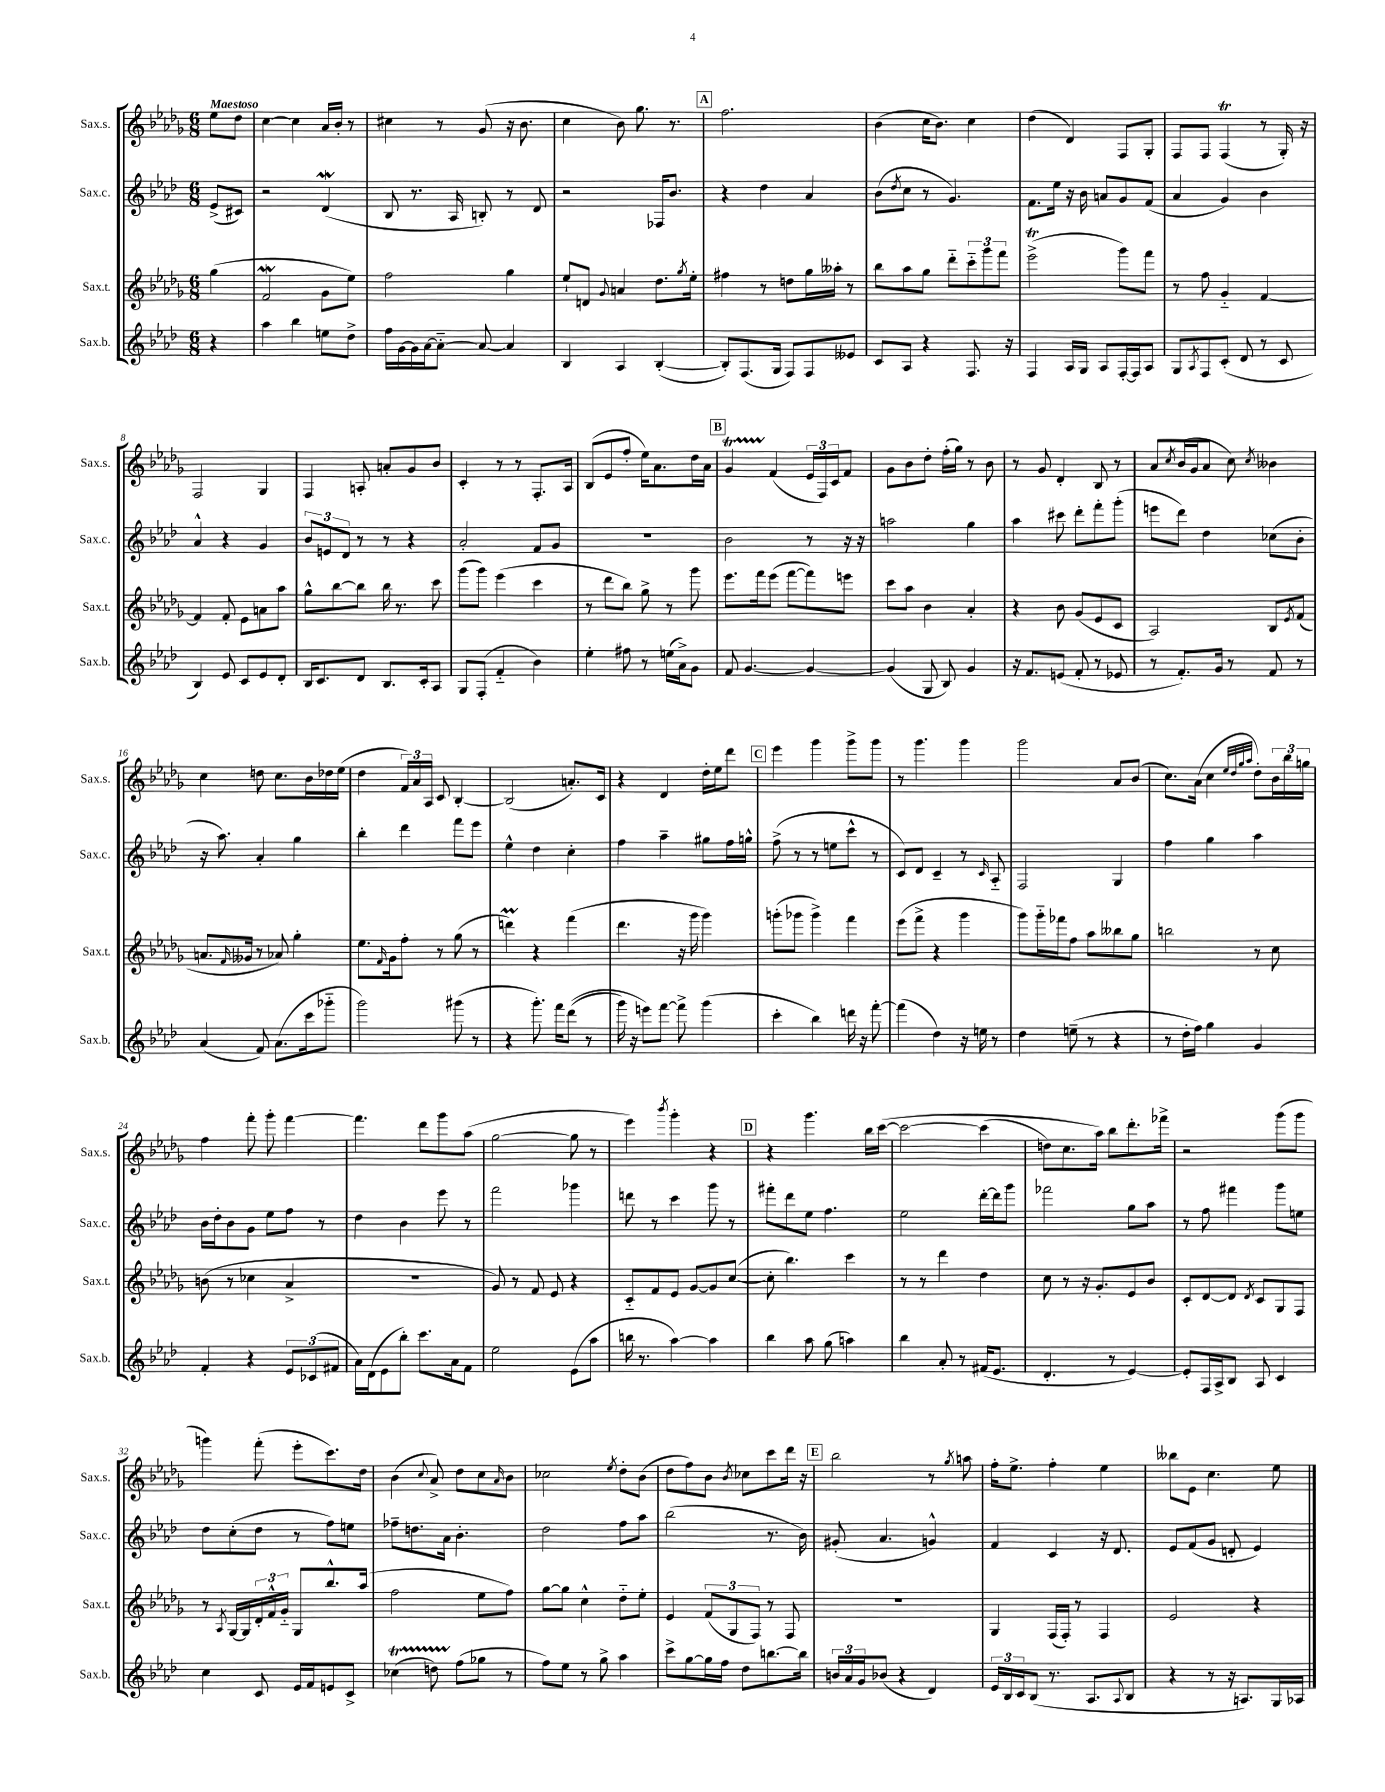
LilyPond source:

<<
\new StaffGroup <<
\new Staff = "s0" \with { instrumentName = "Sax.s." shortInstrumentName = "Sax.s." } {
    \clef treble \key des \major \numericTimeSignature \time 6/8 \partial 4 \tempo "Maestoso"
    ees''8 des''8 |
    c''4~ c''4 aes'16 bes'16-. r8 |
    cis''4 r8 ges'8( r16 bes'8. |
    c''4 bes'8) ges''8. r8. |
    \mark \markup { \box "A" } f''2. |
    bes'4( c''16 bes'8.) c''4 |
    des''4( des'4) f8 ges8-. |
    f8 f8 f4\trill( r8 ges16-.) r16 |
    f2 ges4 |
    f4 a8-. a'8-. ges'8 bes'8 |
    c'4-. r8 r8 f8.-. aes16 |
    bes8( ees'8 f''8-. ees''16) aes'8. des''16 aes'16 |
    \mark \markup { \box "B" } ges'4\startTrillSpan f'4\stopTrillSpan( \tuplet 3/2 { ees'16 f16) c'16 } f'8 |
    ges'8 bes'8 des''8-. f''16-.( ges''16) r8 bes'8 |
    r8 ges'8 des'4-. bes8 r8 |
    aes'8 \acciaccatura { c''8 } bes'16( ges'16 aes'8 c''8) \acciaccatura { c''8 } beses'4 |
    c''4 d''8 c''8. bes'16 des''16 ees''16( |
    des''4 \tuplet 3/2 { f'16) aes'16 aes16 } c'8 bes4~-. |
    bes2( a'8.-.) c'16 |
    r4 des'4 des''16-. ees''16 des'''8 |
    \mark \markup { \box "C" } ees'''4 ges'''4 ges'''8-> ges'''8 |
    r8 ges'''4. ges'''4 |
    ges'''2 aes'8 bes'8( |
    c''8.) aes'16( c''4 \grace { ees''32 des''32 ges''32 aes''32 } des''8-.) \tuplet 3/2 { bes'16 bes''16 g''16 } |
    f''4 f'''8-. ges'''8-. f'''4~ |
    f'''4. des'''8 ges'''8 aes''8( |
    ges''2~ ges''8 r8 |
    ees'''4) \acciaccatura { bes'''8 } ges'''4-. r4 |
    \mark \markup { \box "D" } r4 ges'''4. bes''16 c'''16~\( |
    c'''2~ c'''4( |
    d''8) c''8. aes''16\) bes''8 des'''8.-. fes'''16-> |
    r2 ges'''8( ges'''8 |
    g'''4) f'''8-.( ees'''8-. c'''8.) des''16 |
    bes'4( \appoggiatura { c''8 } aes'8->) des''8 c''8 \grace { aes'16 } bes'8 |
    ces''2 \acciaccatura { ees''8 } des''8-. bes'8( |
    des''8 f''8) bes'8 \acciaccatura { bes'8 } ces''8 c'''8 des'''16 r16 |
    \mark \markup { \box "E" } bes''2 r8 \acciaccatura { ges''8 } a''8 |
    f''16-. ees''8.-> f''4-. ees''4 |
    beses''8 ees'8 c''4. ees''8 \bar "|." |
}
\new Staff = "s1" \with { instrumentName = "Sax.c." shortInstrumentName = "Sax.c." } {
    \clef treble \key aes \major \numericTimeSignature \time 6/8 \partial 4
    ees'8->( cis'8) |
    r2 des'4\mordent( |
    bes8 r8. aes16 b8-.) r8 des'8 |
    r2 fes16 bes'8. |
    \mark \markup { \box "A" } r4 des''4 aes'4 |
    bes'8( \acciaccatura { des''8 } c''8 r8 g'4.) |
    f'8. ees''16 r16 bes'16 a'8 g'8 f'8( |
    aes'4 g'4) bes'4 |
    aes'4-^ r4 g'4 |
    \tuplet 3/2 { bes'8 e'8 des'8 } r8 r8 r4 |
    aes'2-. f'8 g'8 |
    R2. |
    \mark \markup { \box "B" } bes'2 r8 r16 r16 |
    a''2 g''4 |
    aes''4 cis'''8 des'''8-. f'''8-. g'''8-.( |
    e'''8 des'''8) des''4 ces''8( bes'8-. |
    r16 aes''8.) aes'4-. g''4 |
    bes''4-. des'''4 f'''8 ees'''8 |
    ees''4-^ des''4 c''4-. |
    f''4 aes''4-- gis''8 f''16 g''16-^ |
    \mark \markup { \box "C" } f''8->( r8 r8 e''8 c'''8-^ r8 |
    c'8) des'8 c'4-- r8 \grace { c'16 } aes8-_ |
    f2 g4 |
    f''4 g''4 aes''4 |
    bes'16 des''16-. bes'8 g'8 ees''8 f''8 r8 |
    des''4 bes'4 ees'''8 r8 |
    f'''2 ges'''4 |
    d'''8 r8 c'''4 g'''8 r8 |
    \mark \markup { \box "D" } fis'''8-. des'''8 ees''8 f''4. |
    ees''2 des'''16~-. des'''16 g'''8 |
    fes'''2 g''8 aes''8 |
    r8 f''8 fis'''4 g'''8 e''8 |
    des''8 c''8-.( des''8 r8 f''8) e''8 |
    fes''8-- d''8. aes'16 bes'4.-. |
    des''2 f''8 aes''8 |
    bes''2( r8. bes'16) |
    \mark \markup { \box "E" } gis'8-.( aes'4. g'4-^) |
    f'4 c'4 r16 des'8. |
    ees'8 f'8( g'8 d'8-. ees'4) \bar "|." |
}
\new Staff = "s2" \with { instrumentName = "Sax.t." shortInstrumentName = "Sax.t." } {
    \clef treble \key des \major \numericTimeSignature \time 6/8 \partial 4
    ges''4( |
    f'2\mordent ges'8 ees''8) |
    f''2 ges''4 |
    ees''8-! d'8 \appoggiatura { ges'8 } a'4 des''8. \acciaccatura { ges''8 } ees''16-. |
    \mark \markup { \box "A" } fis''4 r8 d''8 ges''16 aeses''16-. r8 |
    bes''8 aes''8 ges''8 des'''8-_ \tuplet 3/2 { c'''8-_ ges'''8 f'''8 } |
    ees'''2->\trill( ges'''8) f'''8 |
    r8 f''8 ges'4-_ f'4~ |
    f'4 f'8-. ees'8 a'8 aes''8 |
    ges''8-^ bes''8~ bes''8 bes''16 r8. c'''8 |
    ges'''8( ges'''8) ees'''4( c'''4 |
    r8 des'''8 bes''8) ges''8-> r8 ges'''8 |
    \mark \markup { \box "B" } ees'''8. f'''16 ees'''8( f'''8~ f'''8) e'''8 |
    c'''8 aes''8 bes'4 aes'4-. |
    r4 bes'8 ges'8( ees'8 c'8 |
    aes2) bes8 \acciaccatura { ees'8 } f'8( |
    a'8. \grace { f'16 } geses'16 r8 aes'8) ges''4-. |
    ees''8. \grace { f'16 } ges'16 f''8-. r8 ges''8( r8 |
    d'''4\prall) r4 f'''4( |
    des'''4. r16 ges'''16 ges'''4) |
    \mark \markup { \box "C" } g'''8-.( ges'''8 ges'''4->) f'''4 |
    ees'''8( f'''8-> r4 ges'''4 |
    ges'''8) ges'''16-_ fes'''16 f''8 aes''8 beses''8 ges''8 |
    b''2 r8 c''8 |
    b'8( r8 ces''4 aes'4-> |
    R2. |
    ges'8) r8 f'8 ees'8 r4 |
    c'8-_ f'8 ees'8 ges'8~ ges'8 c''8~( |
    \mark \markup { \box "D" } c''8-. bes''4.) c'''4 |
    r8 r8 des'''4 des''4 |
    c''8 r8 r16 ges'8.-. ees'8 bes'8 |
    c'8-. des'8~ des'8 \acciaccatura { des'8 } c'8 ges8 f8 |
    r8 \acciaccatura { aes8 } ges16~ ges16 \tuplet 3/2 { des'16-. f'16-^ ges'16-_ } ges8 bes''8.-^ aes''16( |
    f''2 ees''8 f''8) |
    ges''8~ ges''8 c''4-^ des''8-_ ees''8-. |
    ees'4 \tuplet 3/2 { f'8( ges8 f8) } r8 f8 |
    \mark \markup { \box "E" } R2. |
    ges4 f16( f16-.) r8 f4 |
    ees'2 r4 \bar "|." |
}
\new Staff = "s3" \with { instrumentName = "Sax.b." shortInstrumentName = "Sax.b." } {
    \clef treble \key aes \major \numericTimeSignature \time 6/8 \partial 4
    r4 |
    aes''4 bes''4 e''8 des''8-> |
    f''16 g'16~ g'16 aes'16~ aes'8~-_ aes'8~ aes'4 |
    bes4 aes4 bes4~-.( |
    \mark \markup { \box "A" } bes8-.) f8.( g16 f8) f8 eeses'8 |
    c'8 aes8 r4 f8. r16 |
    f4 aes16 g16 aes8 f16~-. f16 aes8 |
    g8 \acciaccatura { aes8 } f8 c'8-.( des'8 r8 c'8 |
    bes4) ees'8 c'8 ees'8 des'8-. |
    bes16 c'8. des'8 bes8. c'16-. aes8 |
    g8 f8-.( f'4-_ bes'4) |
    ees''4-. fis''8 r8 e''16( aes'16->) g'8 |
    \mark \markup { \box "B" } f'8 g'4.~ g'4~ |
    g'4( g8 bes8) g'4 |
    r16 f'8. e'8( f'8-. r8 ees'8 |
    r8 f'8.-.) g'16 r8 f'8 r8 |
    aes'4( f'8) aes'8.( c'''16 ges'''8-_ |
    g'''2) gis'''8( r8 |
    r4 g'''8.-.) f'''16 des'''8(\( r8 |
    g'''16) r16 e'''8\) f'''8~ f'''8-> g'''4( |
    \mark \markup { \box "C" } c'''4-. bes''4) d'''16 r16 f'''8~-. |
    f'''4( des''4) r16 e''16 r8 |
    des''4 e''8--( r8 r4 |
    r8 des''16-. f''16) g''4 g'4 |
    f'4-. r4 \tuplet 3/2 { ees'8 ces'8( fis'8 } |
    aes'16) des'16( ees'8 bes''8-.) c'''8. aes'16 f'8 |
    ees''2 ees'8( aes''8 |
    b''16 r8. aes''4~) aes''4 |
    \mark \markup { \box "D" } bes''4 aes''8 g''8( a''4) |
    bes''4 aes'8-. r8 fis'16( ees'8. |
    des'4.-. r8 ees'4~) |
    ees'8-. f16 aes16-> bes8 aes8 c'4 |
    c''4 c'8 ees'16 f'16 e'8 c'8-> |
    ces''4\startTrillSpan( d''8) f''8\stopTrillSpan( ges''8 r8 |
    f''8) ees''8 r8 g''8-> aes''4 |
    c'''8-> g''8~ g''16 f''16 des''8 b''8.~ b''16 |
    \mark \markup { \box "E" } \tuplet 3/2 { b'16 aes'16 g'16 } bes'8( r4 des'4) |
    \tuplet 3/2 { ees'16 bes16 c'16 } bes8( r8. aes8. \appoggiatura { aes8 } bes8 |
    r4 r8 r16 a8.) g16 aes16 \bar "|." |
}
>>
>>
